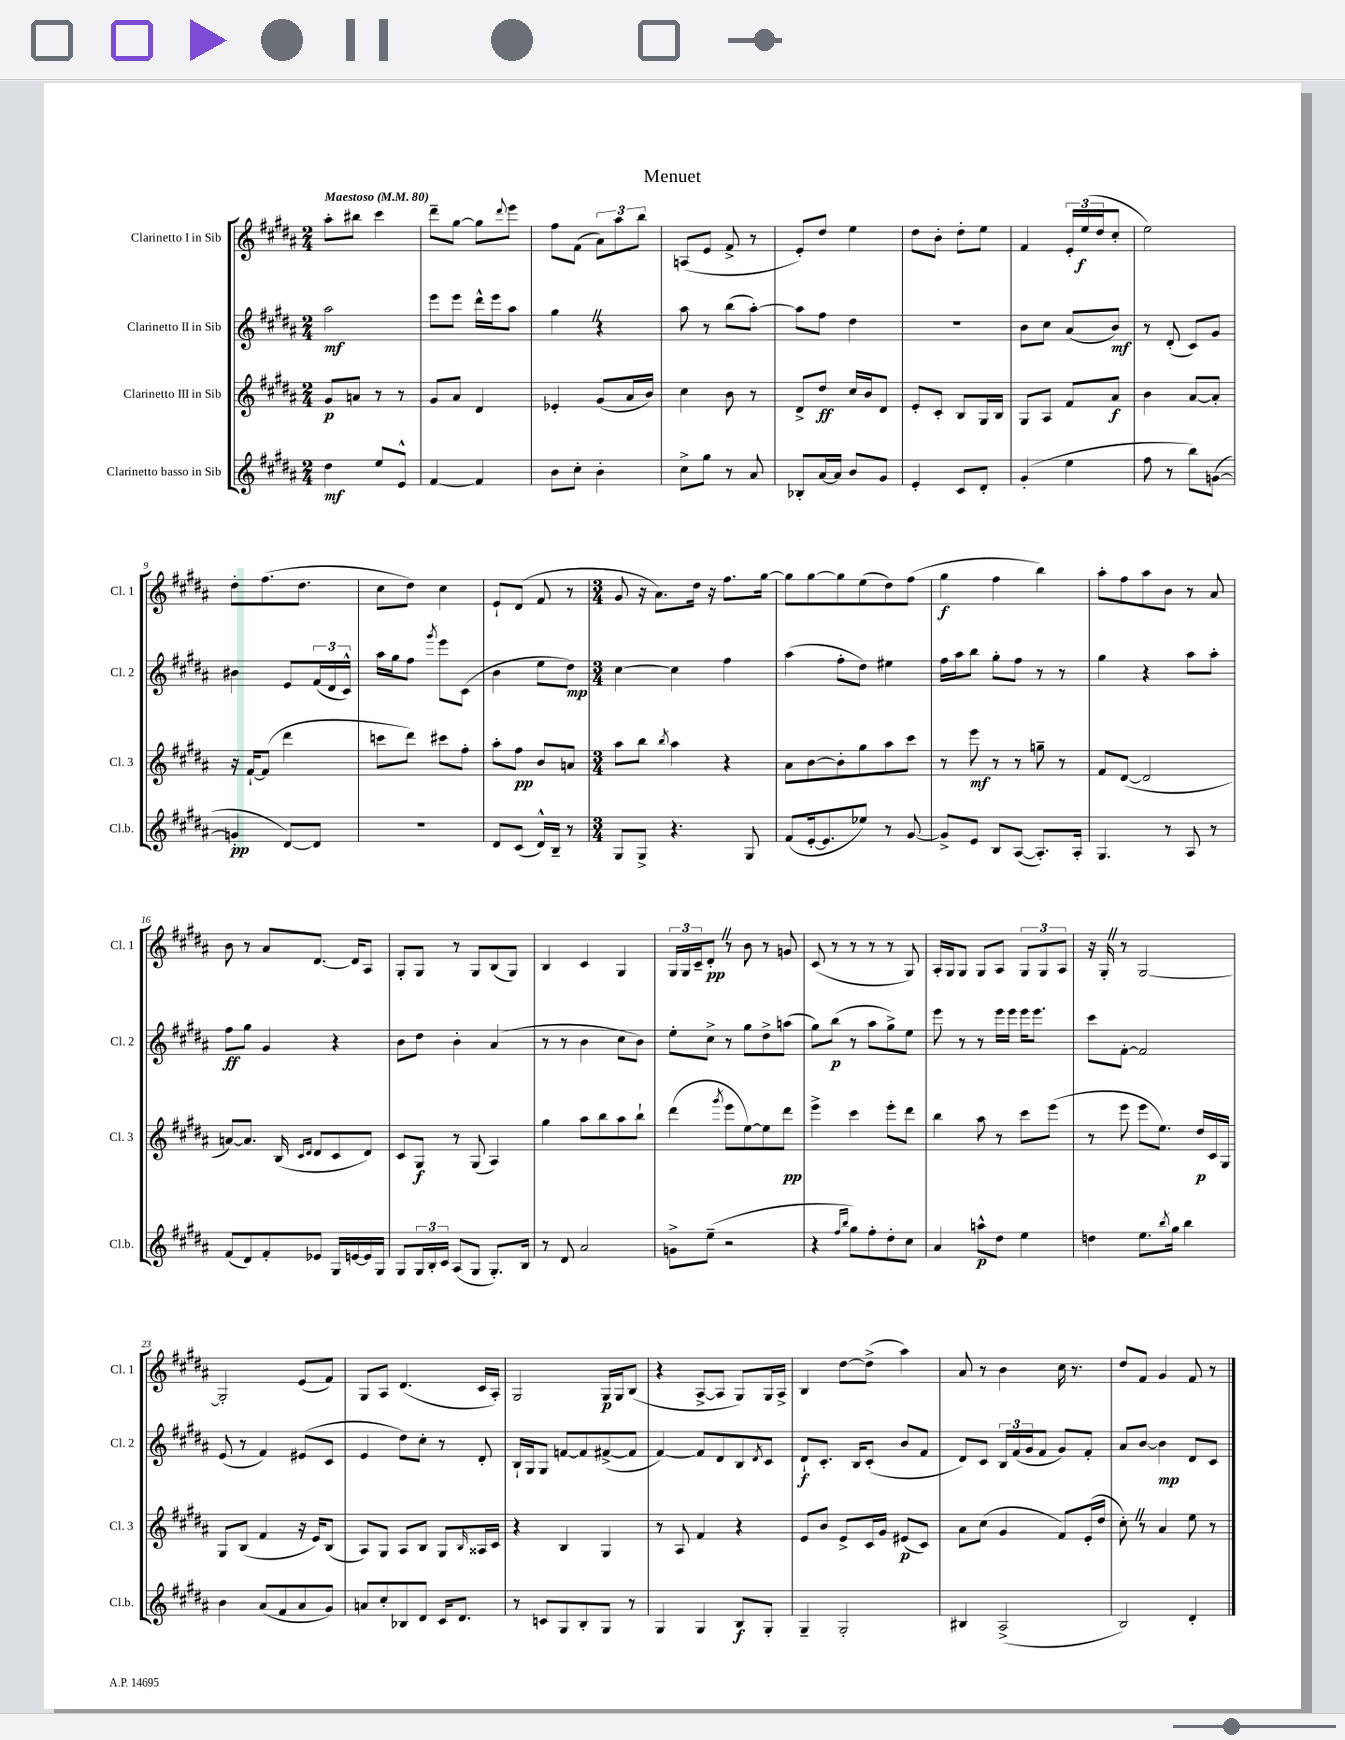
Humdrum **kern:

**kern	**kern	**kern	**kern
*staff4	*staff3	*staff2	*staff1
*clefG2	*clefG2	*clefG2	*clefG2
*k[f#c#g#d#a#]	*k[f#c#g#d#a#]	*k[f#c#g#d#a#]	*k[f#c#g#d#a#]
*M2/4	*M2/4	*M2/4	*M2/4
*MM80	*MM80	*MM80	*MM80
4dd#	8g#	2aa#	8aa#'
.	8a	.	8bb#
8ee	8r	.	4ccc#
8e^^	8r	.	.
=	=	=	=
[4f#	8g#	8eee	8ddd#~
.	8a#	8eee	[8gg#
4f#]	4d#	16ddd#^^	8gg#]
.	.	16eee	.
.	.	.	8qqddd#
.	.	8aa#	8eee
=	=	=	=
8b	4e-'	4gg#	8ff#
8cc#'	.	.	(8f#
4b'	(8g#	4r	12a#)
.	.	.	12aa#
.	16a#	.	.
.	.	.	12bb
.	16b)	.	.
=	=	=	=
8cc#^	4cc#	8aa#	(8A
8gg#	.	8r	8e
8r	8b	(8bb	8f#^
8a#	8r	[8aa#')	8r
=	=	=	=
8B-'	8d#^	8aa#]	8e')
[16a#	8dd#	8ff#	8dd#
16a#]	.	.	.
8b	16cc#	4dd#	4ee
.	16b	.	.
8g#	8d#	.	.
=	=	=	=
4e'	8e'	2r	8dd#
.	8c#'	.	8b'
8c#	8B	.	8dd#'
8d#'	16G#	.	8ee
.	16B	.	.
=	=	=	=
(4g#'	8G#	8b	4f#
.	8A#	8cc#	.
4ee	8f#	(8a#	24e'
.	.	.	(24ee
.	.	.	24dd#
.	8a#	8b)	8cc#'
=	=	=	=
8ff#	4b	8r	2ee)
8r	.	(8d#'	.
8bb)	[8a#	8c#)	.
([8g	8a#']	8g#	.
=	=	=	=
4g']	16r	4b#	8dd#'
.	[16f#`	.	.
.	(8f#]	.	(8.ff#
[8d#)	4ddd#	8e	.
.	.	.	8.dd#
8d#]	.	(24f#	.
.	.	24d#	.
.	.	24c#^^)	.
=	=	=	=
2r	8ccc	16aa#	8cc#
.	.	16gg#	.
.	8ddd#)	8ff#	8dd#)
.	.	8qggg#	.
.	8ccc#	8eee	4cc#
.	8ff#'	(8c#	.
=	=	=	=
8d#	8aa#'	4b	8e`
(8c#	8ff#	.	(8d#
16d#^^)	8b	8ee	8f#
16B~	.	.	.
8r	8a	8dd#)	8r
=	=	=	=
*M3/4	*M3/4	*M3/4	*M3/4
8G#	8aa#	[4cc#	8g#
8G#^	8bb	.	16r
.	.	.	8.a#)
.	8qbb	.	.
4.r	4aa#	4cc#]	.
.	.	.	16dd#
.	.	.	16r
.	4r	4ff#	8.ff#
8G#	.	.	.
.	.	.	[16gg#
=	=	=	=
(8f#	8a#	(4aa#	8gg#]
[16e'	[8b	.	[8gg#
8.e]	.	.	.
.	8b']	8ff#'	8gg#]
8ee-)	8gg#	8dd#)	(8ee
8r	8aa#	4ee#	8dd#)
[8g#	8ccc#	.	(8ff#
=	=	=	=
8g#^]	8r	16ff#	4gg#
.	.	16aa#	.
8e	8eee	8bb	.
8B	8r	8gg#'	4ff#
([8A#	8r	8ff#	.
8.A#'])	8gg~	8r	4bb)
.	8r	8r	.
16A#'	.	.	.
=	=	=	=
4.G#	8f#	4gg#	8aa#'
.	([8d#	.	8ff#
.	2d#]	4r	8aa#
8r	.	.	8b
8A#	.	8aa#	8r
8r	.	8aa#'	8a#
=	=	=	=
(8f#	[8a)	8ff#	8b
8d#)	8.a]	8gg#	8r
8f#'	.	4g#	8a#
.	(16B	.	.
.	16qqc#	.	.
.	16qqd#	.	.
8e-	8d#	.	[8.d#
16G#	8c#	4r	.
[16e	.	.	16d#]
16e]	8d#)	.	8A#
16G#	.	.	.
=	=	=	=
8G#	8c#	8b	8G#'
24G#	8G#	8dd#	8G#
24B'	.	.	.
24c#	.	.	.
(8A#	8r	4b'	8r
8G#	(8G#	.	8G#
8.G#')	4A#)	(4a#	(8B
.	.	.	8G#)
16B	.	.	.
=	=	=	=
8r	4gg#	8r	4B
8d#	.	8r	.
2a#	8aa#	4b	4c#
.	8bb	.	.
.	8aa#	8cc#	4G#
.	8bb`	8b)	.
=	=	=	=
8g^	(4ddd#	8ee'	24G#
.	.	.	24G#
.	.	.	24c#~
(8ee~	.	8cc#^	8d#'
.	8qggg#	.	.
2r	8eee	8r	8r
.	[8ee)	8gg#	8b
.	8ee]	8dd#^	8r
.	8ddd#	(8aa	8g
=	=	=	=
4r	4eee^	8gg#)	(8c#
.	.	(8bb	8r
16qqff#	.	.	.
16qqbb	.	.	.
8gg#)	4ccc#	8r	8r
8ff#'	.	8aa#	8r
8dd#'	8eee'	8gg#^)	8r
8cc#	8ddd#	8ee	8G#)
=	=	=	=
4a#	4bb	8eee	16A#'
.	.	.	16G#
.	.	8r	8G#
8aa^^	8aa#	8r	8G#
8dd#	8r	16eee	8A#
.	.	16eee	.
4ee	8ccc#	16eee	12G#
.	.	8.eee	.
.	.	.	12G#
.	(8eee	.	.
.	.	.	12A#
=	=	=	=
4dd	8r	8ccc#	16r
.	.	.	16G#'
.	8eee	[8f#'	8r
8.ee	8eee	2f#]	[2G#
.	8.ee)	.	.
8qbb	.	.	.
16gg#	.	.	.
4bb	.	.	.
.	16dd#	.	.
.	16c#	.	.
.	16G#	.	.
=	=	=	=
4b	8G#	(8e	2G#']
.	(8B	8r	.
(8a#	4f#	4f#)	.
8f#	.	.	.
8a#	16r	(8e#	(8e
.	16e)	.	.
8g#)	(8B	8c#	8f#)
=	=	=	=
8a	8A#)	4e	8G#
8cc#'	8G#	.	8A#
8B-	8A#	8dd#)	(4.d#
8d#	8B	8cc#'	.
16c#	8G#	8r	.
8.d#	.	.	.
.	16qqB	.	.
.	16A##	8d#'	16c#
.	16c#	.	16A#')
=	=	=	=
8r	4r	16B`	2G#
.	.	16G#	.
8c	.	8G#	.
8G#	4B	[8f	.
8B'	.	8f]	.
8G#	4G#	([8f#^	16G#
.	.	.	16G#
8r	.	8f#]	(8B
=	=	=	=
4G#	8r	[4f#)	4r
.	8A#	.	.
4G#	4f#	8f#]	[8A#^
.	.	8d#	8A#]
8B	4r	8B	8G#)
.	.	8qd#	.
8G#'	.	8c#	16G#
.	.	.	16A#^
=	=	=	=
4G#~	8e	8d#`	4B
.	8b	8.c#'	.
2G#'	8e^	.	[8dd#
.	.	16B	.
.	16c#	(8c#'	(8dd#^]
.	16g#	.	.
.	(8e#	8b	4aa#)
.	8c#)	8f#	.
=	=	=	=
4B#	8a#	8d#)	8a#
.	(8cc#	8c#	8r
(2A#^	4g#	24B	4b
.	.	(24f#	.
.	.	24g#	.
.	.	8f#	.
.	8f#)	8g#)	16cc#
.	.	.	8.r
.	(16e'	8f#'	.
.	16dd#	.	.
=	=	=	=
2B)	8cc#')	8a#	8dd#
.	8r	[8b	8f#
.	4a#	4b]	4g#
4d#'	8ee	8d#	8f#
.	8r	8c#	8r
==	==	==	==
*-	*-	*-	*-
